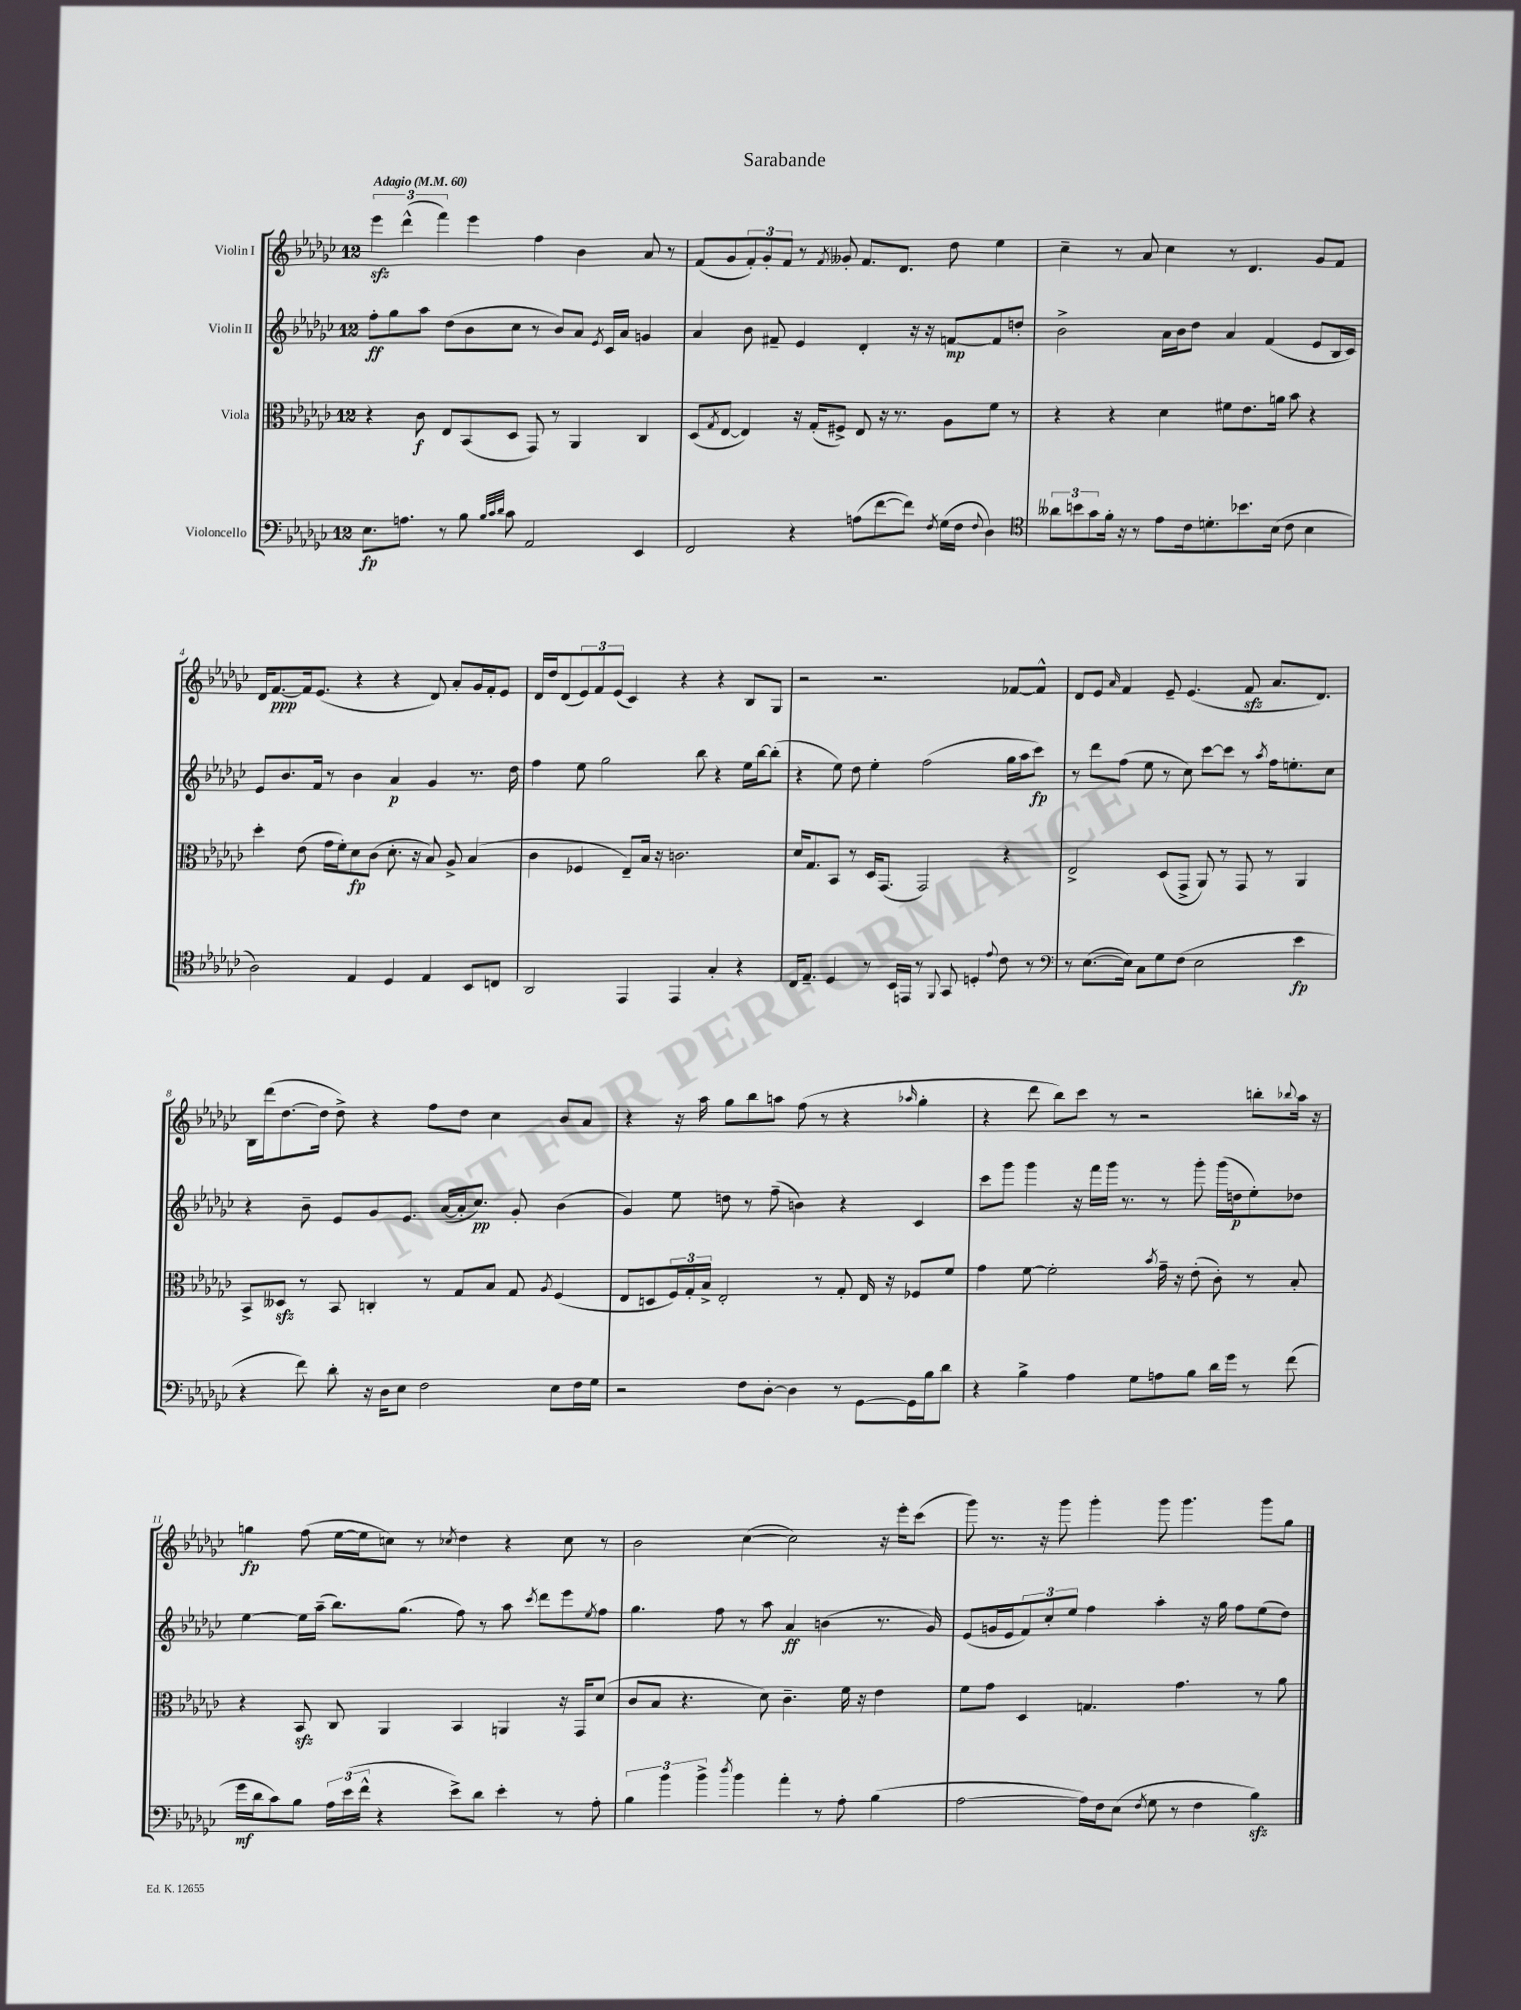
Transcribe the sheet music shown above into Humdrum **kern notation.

**kern	**kern	**kern	**kern
*staff4	*staff3	*staff2	*staff1
*clefF4	*clefC3	*clefG2	*clefG2
*k[b-e-a-d-g-c-]	*k[b-e-a-d-g-c-]	*k[b-e-a-d-g-c-]	*k[b-e-a-d-g-c-]
*M12/8	*M12/8	*M12/8	*M12/8
*MM60	*MM60	*MM60	*MM60
8.E-\L	4r	8ff'\L	6eee-\
.	.	8gg-\	.
.	.	.	(6ddd-^^\
8.A\J	.	.	.
.	8c-\	8aa-\J	.
.	.	.	6fff\)
8r	8E-/L	(8dd-\L	.
8B-\	(8BB-/	8b-\	4eee-\
32qqB-/LLL	.	.	.
32qqc-/	.	.	.
32qqd-/JJJ	.	.	.
8c-\	8D-/J	8cc-\J	.
2AA-/	8GG-/)	8r	4ff\
.	8r	8b-/L)	.
.	4AA-/	8a-/J	4b-\
.	.	8qe-/	.
.	.	16c-/LL	.
.	.	16a-/JJ	.
4EE-/	4C-/	4g/	8a-/
.	.	.	8r
=	=	=	=
2FF/	(8D-/L	4a-/	(8f/L
.	8qG-/	.	.
.	[8E-/J	.	8g-/
.	4E-/])	8b-\	12f'/)
.	.	.	12g-'/
.	.	8f#~/	.
.	.	.	12f/J
4r	16r	4e-/	8r
.	(16G-'/LK	.	.
.	.	.	8qf/
.	8F#^/J)	.	8g--'/
(8A\L	8E-/	4d-'/	8.f/L
[8f\	16r	.	.
.	8.r	.	8.d-/J
8f\]J)	.	16r	.
.	.	16r	.
8qF/	.	.	.
(16G-\LL	8A-\L	[8f/L	8dd-\
16F\JJ	.	.	.
8qqF/	.	.	.
4D-\)	8f\J	8f/]	4ee-\
.	8r	8dd'/J	.
=	=	=	=
*clefC4	*	*	*
12a--\L	4r	2b-^\	4cc-~\
12b\	.	.	.
12g-\	.	.	.
16f'\Jk	4r	.	8r
16r	.	.	.
8r	.	.	8a-/
8e-\L	4d-\	16a-\LL	4cc-\
.	.	16b-\J	.
16c-\k	.	8dd-\J	.
8.d'\	.	.	.
.	8f#\L	4a-/	8r
8.b-\	8.e-\	.	4.d-/
.	.	(4f/	.
(16B-\Jk	16a\Jk	.	.
8c-\	8b-\	.	.
4B-\	4r	8e-/L	8g-/L
.	.	16B-/L	8f/J
.	.	16c-/JJ)	.
=	=	=	=
2A-\)	4dd-'\	8e-/L	16d-/LK
.	.	.	[8.f/
.	.	8.b-/	.
.	(8e-\	.	16f/]k
.	.	16f/Jk	(8.e-/J
.	16g-\LL	8r	.
.	16f'\J)	.	.
4E-/	8d-\	4b-\	4r
.	(8c-\J	.	.
4D-/	8.d-'\	4a-/	4r
.	16r	.	.
4E-/	8B-/)	4g-/	8d-/)
.	8A-^/	.	8a-'/L
8BB-/L	(4B-/	8.r	16g-/L
.	.	.	16f'/J
8C/J	.	.	8e-/J
.	.	16dd-\	.
=	=	=	=
2AA-/	4c-\	4ff\	16d-/LL
.	.	.	16dd-/J
.	.	.	(8d-/
.	4F-/	8ee-\	12e-/)
.	.	.	12f/
.	.	2gg-\	.
.	.	.	(12e-/J
4EE-/	8E-~/L)	.	4c-/)
.	16B-/Jk	.	.
.	16r	.	.
4EE-/	2.c\	.	4r
.	.	8bb-\	.
4G-'/	.	4r	4r
4r	.	16ee-\LL	8B-/L
.	.	[16bb-\J	.
.	.	(8bb-'\]J	8G-/J
=	=	=	=
16C-/LK	16d-/LK	4r	2r
8.E-~/J	8.G-/	.	.
4D-/	8BB-/J	8ee-\)	.
.	8r	8dd-\	.
8r	16D-/LK	4ee-'\	2.r
.	(8.GG-/J	.	.
16BB-/LL	.	.	.
16EE/JJ	.	.	.
8r	2GG-/)	(2ff\	.
8qqFF/	.	.	.
8GG-/	.	.	.
4D'/	.	.	.
8qqe-/	.	.	.
8c-\	4r	16gg-\LL	[8f-/L
.	.	16aa-\J	.
8r	.	8ccc-\J)	8f-^^/]J
=	=	=	=
*clefF4	*	*	*
8r	2E-^/	8r	8d-/L
([8.E-\L	.	8ddd-\L	8e-/J
.	.	.	16qqa-/
.	.	(8ff\J	4f/
16E-\]Jk)	.	.	.
8C-\L	.	8ee-\	.
8G-\	(8D-/L	8r	8e-~/
(8F\J	8GG-^/J	8cc-\)	(4.e-/
2E-\	8AA-/)	[8ccc-\L	.
.	8r	8ccc-\]J	.
.	8GG-/	8r	8f/
.	.	8qaa-/	.
.	8r	16ff\LK	8.a-/L
.	.	8.ee'\	.
4e-\	4AA-/	.	.
.	.	.	8.d-/J)
.	.	8cc-\J	.
=	=	=	=
4r	8BB-^/L	4r	16B-\LL
.	.	.	(16ddd-\J
.	8D--/J	.	[8.dd-\
8f\)	8r	8b-~\	.
.	.	.	16dd-\]Jk
8d-'\	8BB-/	8e-/L	8dd-^\)
16r	4C'/	8g-/	4r
16D-\LK	.	.	.
8E-\J	.	8.e-/J	.
2F\	8r	.	8ff\L
.	.	([16a-/LL	.
.	8G-/L	16a-'/]J	8dd-\J
.	.	8.cc-/J)	.
.	8B-/J	.	4cc-\
.	8G-/	8g-'/	.
.	8qA-/	.	.
8E-\L	(4F/	(4b-\	8b-/L
16F\L	.	.	8a-/J
16G-\JJ	.	.	.
=	=	=	=
2r	8E-/L	4g-/)	4r
.	8D/	.	.
.	24F/L)	8ee-\	16r
.	24G-'/	.	.
.	.	.	16aa-\
.	24B-^/JJ	.	.
.	2E-'/	8dd\	8gg-\L
8F\L	.	8r	8bb-\
[8D-'\J	.	(8ff~\	8aa\J
4D-\]	.	4b\)	(8ff\
.	8r	.	8r
8r	8G-'/	4r	4r
[8GG-\L	16E-/	.	.
.	16r	.	.
.	.	.	16qqaa-/
16GG-\]L	8F-/L	4c-/	4gg-'\
16B-\J	.	.	.
8d-\J	8f/J	.	.
=	=	=	=
4r	4g-\	8ccc-\L	4r
.	.	8ggg-\J	.
4B-^\	[8f\	4ggg-\	8ddd-\
.	2f'\]	.	8bb-\L)
4A-\	.	16r	8ccc-\J
.	.	16fff\LL	.
.	.	16ggg-\JJ	8r
.	.	8.r	.
8G-\L	.	.	2r
.	8qb-/	.	.
8A\	16g-~\	8r	.
.	16r	.	.
8B-\J	(8e-'\	8ggg-'\	.
16d-\LL	8c-'\)	(16ggg-\LL	.
16g-\JJ	.	16dd\J	.
8r	8r	8ee-'\)	8bb'\L
.	.	.	8qqbb-/
(8f\	8B-'/	8dd-\J	16aa-\Jk
.	.	.	16r
=	=	=	=
16g-\LL	4r	[4ee-\	4gg\
16d-\J	.	.	.
8c-\)	.	.	.
8B-\J	8BB-/	16ee-\]LL	(8ff\
.	.	(16aa-~\JJ	.
24A-\LL	8C-/	8.bb-\L)	[16ee-\LL
(24e-\	.	.	.
.	.	.	16ee-\]J
24f^^\JJ	.	.	.
4r	4AA-/	.	8cc\J)
.	.	(8.gg-\J	.
.	.	.	8r
.	.	.	8qcc-/
8e-^\L)	4BB-/	8ff\)	4dd-\
8d-\J	.	8r	.
4e-'\	4AA/	8aa-\	4r
.	.	8qccc-/	.
.	.	8ddd-\L	.
8r	16r	8eee-\	8cc-\
.	16GG-/LK	.	.
.	.	8qee-/	.
8A-'\	(8d-/J	8ff\J	8r
=	=	=	=
6B-\	8c-/L	4.gg-\	2b-\
.	8B-/J	.	.
6b-\	.	.	.
.	4.r	.	.
6b-^\	.	.	.
.	.	8ff\	.
8qdd-/	.	.	.
4b-\	.	8r	([4cc-\
.	8d-\)	8aa-\	.
4a-'\	4.c-~\	4a-/	2cc-\])
8r	.	(4b\	.
8A-'\	16f\	.	.
.	16r	.	.
(4B-\	4e-\	8.r	16r
.	.	.	16eee-'\LK
.	.	.	(8ccc-\J
.	.	16g-/)	.
=	=	=	=
[2A-\	8f\L	(8e-/L	8ggg-\)
.	8g-\J	16g/L	8.r
.	.	16e-/J	.
.	4D-/	12f/)	.
.	.	.	16r
.	.	12cc-'/	.
.	.	.	8ggg-\
.	.	12ee-/J	.
16A-\]LL)	4.G/	4ff\	4ggg-'\
16F\J	.	.	.
(8E-\J	.	.	.
8qF/	.	.	.
8G-\	.	4aa-'\	8ggg-\
8r	4.g-\	.	4.ggg-\
4F\	.	16r	.
.	.	16gg-\	.
.	.	8ff\L	.
4B-\)	8r	(8ee-\	8ggg-\L
.	8a-\	8dd-\J)	8gg-\J
==	==	==	==
*-	*-	*-	*-
